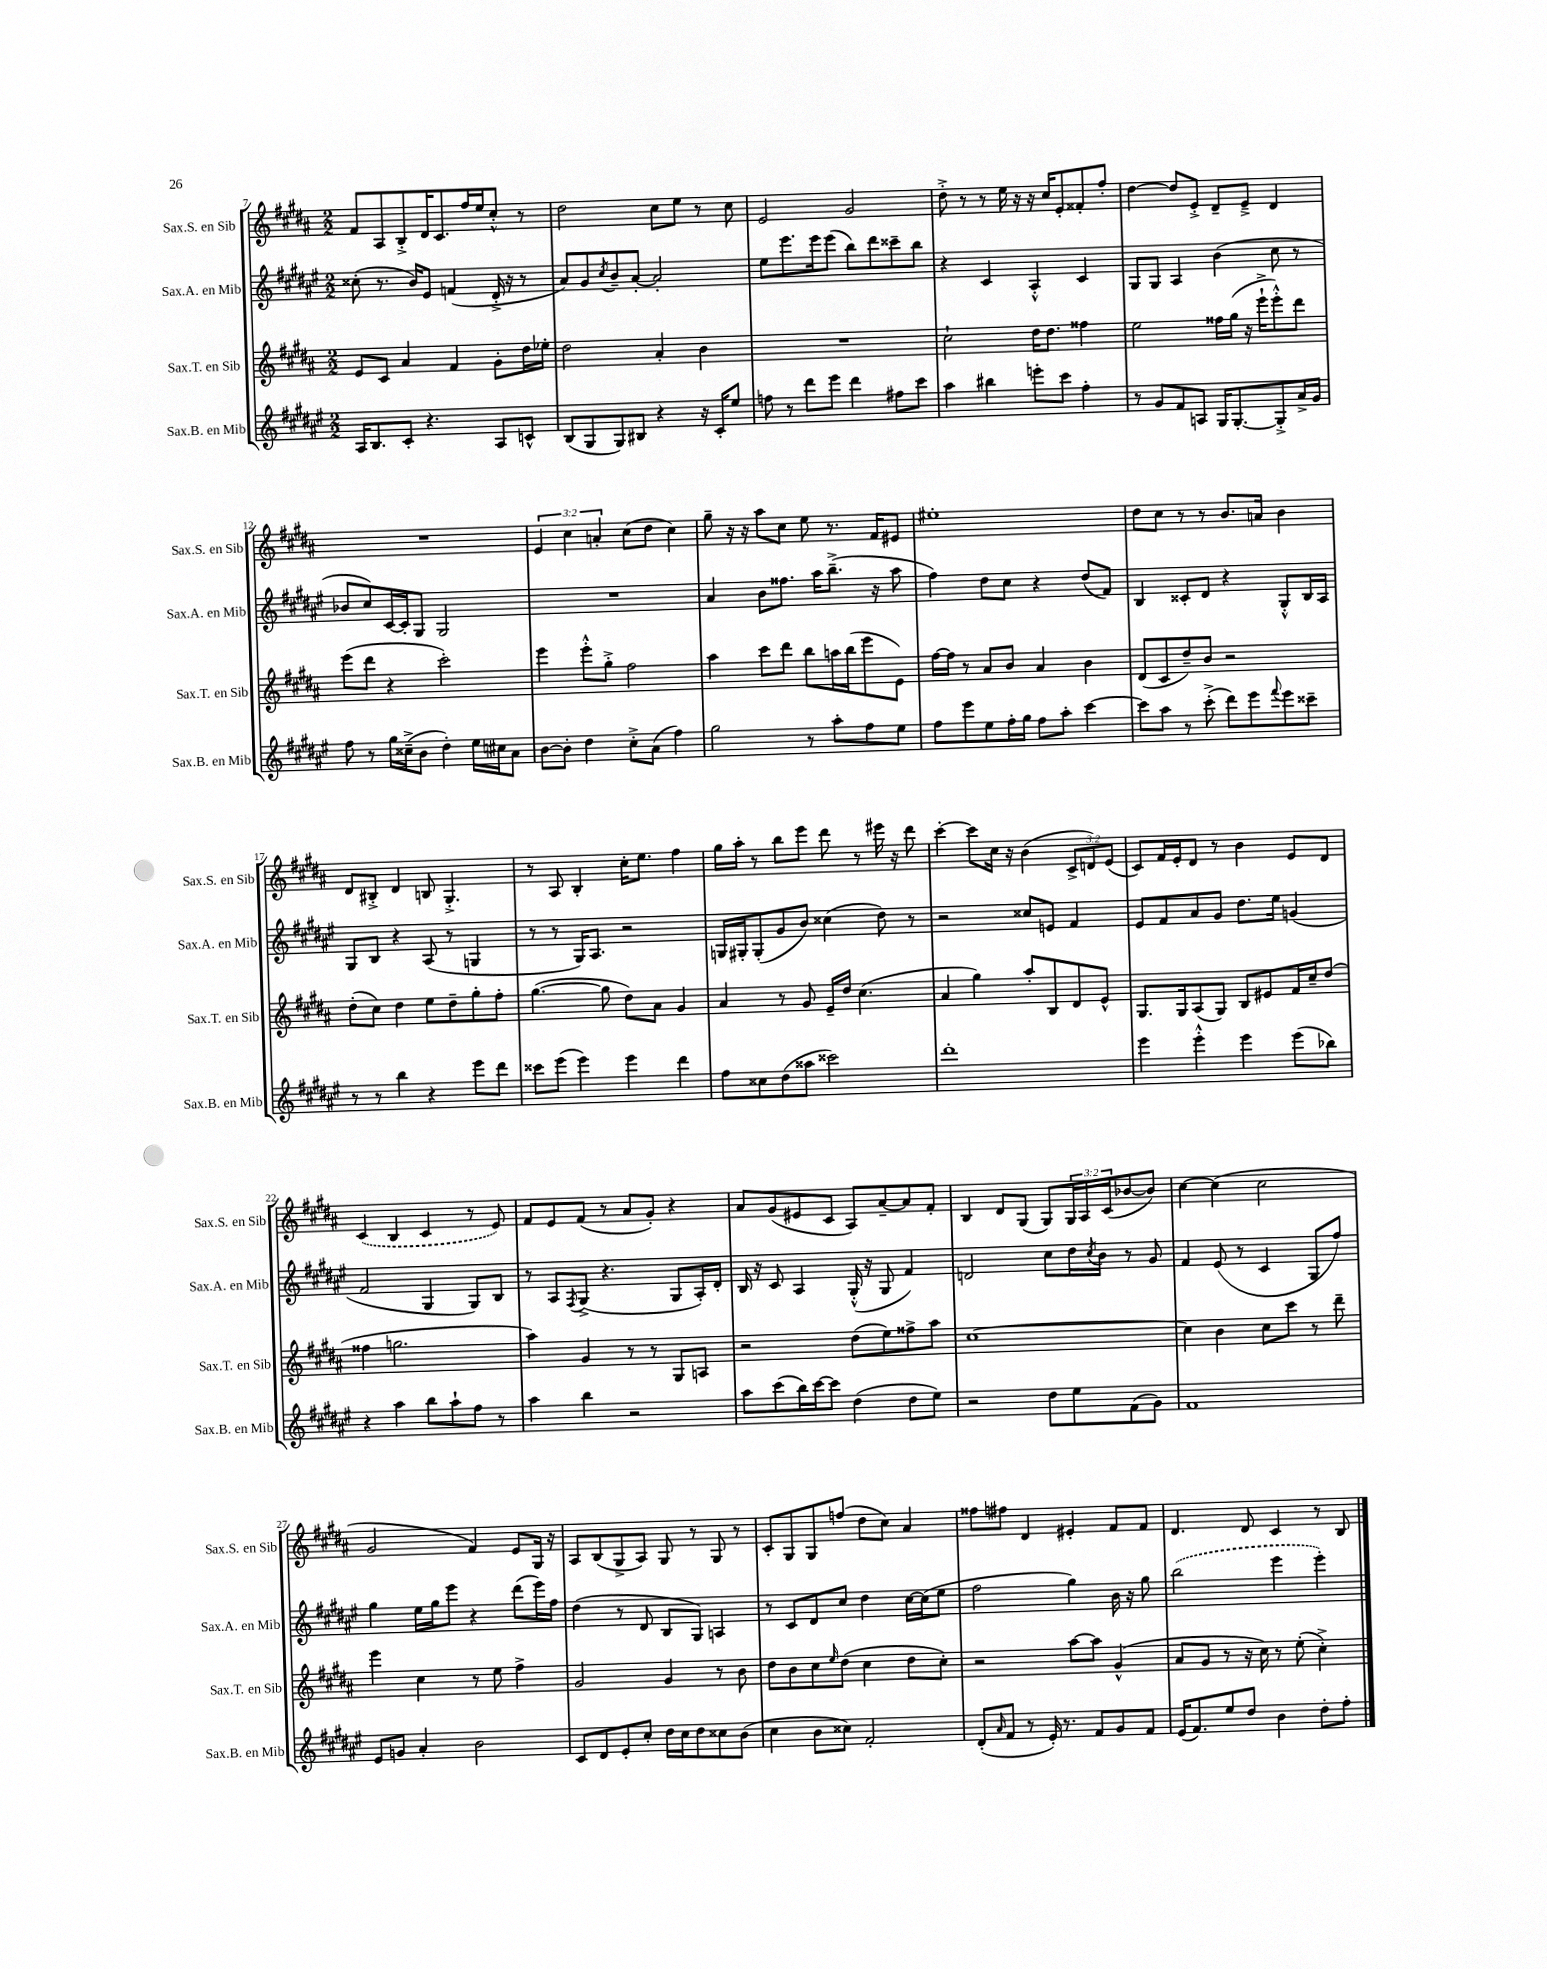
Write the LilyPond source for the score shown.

<<
\new StaffGroup <<
\new Staff = "s0" \with { instrumentName = "Sax.S. en Sib" shortInstrumentName = "Sax.S. en Sib" } {
    \clef treble \key b \major \numericTimeSignature \time 2/2 \override Staff.TupletNumber.text = #tuplet-number::calc-fraction-text
    fis'8 ais8 b8-.-> dis'16 cis'8. fis''16 e''16 cis''8-.-^ r8 |
    dis''2 cis''8 e''8 r8 cis''8 |
    e'2 gis'2 |
    dis''8-.-> r8 r8 e''16 r16 r16 cis''16 e'8-. fisis'8-. fis''8-. |
    dis''4~ dis''8 e'8-.-> dis'8-- e'8---> dis'4 |
    R1 |
    \tuplet 3/2 { e'4 cis''4 a'4-. } cis''8( dis''8 cis''4) |
    gis''8-- r16 r16 ais''8 cis''8 e''8 r8. fis'16 eis'8 |
    eis''1-. |
    dis''8 cis''8 r8 r8 b'8. a'16 b'4 |
    dis'8 bis8-.-> dis'4 b8 gis4.-.-> |
    r8 ais8 b4-. cis''16-. e''8. fis''4 |
    gis''16 ais''16-. r8 b''8 e'''8 dis'''8 r8 eis'''16 r16 dis'''8 |
    cis'''4~-. cis'''8 cis''16 r16 b'4( \tuplet 3/2 { cis'8-> d'8) e'8( } |
    cis'8) fis'16 e'16-. dis'8 r8 b'4 e'8 dis'8 |
    \once \slurDashed cis'4( b4 cis'4 r8 e'8) |
    fis'8 e'8 fis'8( r8 ais'8 gis'8-.) r4 |
    ais'8 gis'8( eis'8 cis'8 ais8) ais'8~-- ais'8 fis'8-. |
    b4 dis'8 gis8( gis8) \tuplet 3/2 { gis16 ais16 cis'16( } bes'8~ bes'8) |
    cis''4~ cis''4( cis''2 |
    gis'2 fis'4) e'8 gis16 r16 |
    ais8 b8( gis8-> ais8) gis8 r8 gis8 r8 |
    cis'8-. gis8 gis8 f''8( dis''8 cis''8) ais'4 |
    fisis''8 fis''8 dis'4 eis'4-. fis'8 fis'8 |
    dis'4. dis'8 cis'4 r8 b8 \bar "|." |
}
\new Staff = "s1" \with { instrumentName = "Sax.A. en Mib" shortInstrumentName = "Sax.A. en Mib" } {
    \clef treble \key fis \major \numericTimeSignature \time 2/2
    cisis''8-.( r8. b'16) eis'8 f'4( dis'16-.-> r16 r8 |
    ais'8) gis'8 \acciaccatura { cis''8 } b'8-- ais'8~-. ais'2-. |
    eis''8 eis'''8. eis'''16 eis'''8( b''8) dis'''8 cisis'''8-- b''8 |
    r4 cis'4 ais4-.-^ cis'4 |
    gis8 gis8 ais4 b'4( cis''8 r8 |
    bes'8 cis''8) cis'16~ cis'16-. gis8 gis2 |
    R1 |
    ais'4 b'8 fisis''8. ais''16 b''8.--->( r16 ais''8 |
    fis''4) dis''8 cis''8 r4 dis''8( fis'8) |
    b4 cisis'8-. dis'8 r4 gis8-.-^ b16 ais16 |
    gis8 b8 r4 ais8( r8 g4 |
    r8 r8 gis16) ais8. r2 |
    g16 gis16-. gis8-.( gis'8 b'8) cisis''4( dis''8) r8 |
    r2 cisis''8 e'8 fis'4 |
    eis'8 fis'8 ais'8 gis'8 dis''8. eis''16 g'4( |
    fis'2 gis4 gis8) b8 |
    r8 ais8 \acciaccatura { fis8 } gis8->( r4. gis8 ais16-.) dis'16-. |
    b16 r16 cis'8 ais4 gis16-.-^( r16 gis8 fis'4) |
    d'2 cis''8 dis''16 \acciaccatura { cis''8 } b'16 r8 gis'8 |
    fis'4 eis'8( r8 cis'4 gis8 fis''8) |
    gis''4 eis''16 gis''16 eis'''8 r4 dis'''8( eis'''16) fis''16 |
    dis''4( r8 dis'8 b8 gis8) a4 |
    r8 cis'8 dis'8 cis''8 dis''4 cis''16~ cis''16( eis''8 |
    fis''2 gis''4) b'16 r16 gis''8 |
    \once \slurDashed b''2( eis'''4 eis'''4-.) \bar "|." |
}
\new Staff = "s2" \with { instrumentName = "Sax.T. en Sib" shortInstrumentName = "Sax.T. en Sib" } {
    \clef treble \key b \major \numericTimeSignature \time 2/2
    e'8 cis'8 ais'4 fis'4 gis'8-. dis''16 ees''16-. |
    dis''2 ais'4-. b'4 |
    R1 |
    cis''2-! dis''16 dis''8. fisis''4 |
    e''2 fisis''16 gis''16( r16 e'''16-!-> e'''8-.-^) dis'''8 |
    e'''8( dis'''8 r4 cis'''2-.) |
    e'''4 e'''8-.-^ gis''8-.-> fis''2 |
    ais''4 cis'''8 dis'''8 b''8 a''16 b''16( e'''8 e'8) |
    fis''16~ fis''16 r8 ais'8 b'8 ais'4 b'4 |
    dis'8( cis'8 dis''8--) b'8 r2 |
    dis''8-.( cis''8) dis''4 e''8 dis''8-- gis''8-. fis''8-. |
    gis''4.~( gis''8 dis''8) ais'8 gis'4 |
    ais'4 r8 gis'8 e'16-- dis''16 cis''4.( |
    ais'4 gis''4) ais''8-. b8 dis'8 e'8-^ |
    gis8. gis16 ais8( gis8) b8 eis'8 fis'16 cis''16-- dis''8( |
    fisis''4 g''2. |
    ais''4) gis'4 r8 r8 gis8 a8 |
    r2 dis''8( e''8) fisis''8-> ais''8 |
    cis''1~ |
    cis''4 b'4 cis''8 cis'''8 r8 dis'''8-- |
    e'''4 cis''4 r8 e''8 fis''4-> |
    gis'2 gis'4 r8 b'8 |
    dis''8 b'8 cis''8 \grace { e''16 } dis''8( cis''4 dis''8 cis''8-.) |
    r2 ais''8~ ais''8 gis'4-^( |
    ais'8 gis'8 r8 r16 cis''16) r8 e''8-.( cis''4-.->) \bar "|." |
}
\new Staff = "s3" \with { instrumentName = "Sax.B. en Mib" shortInstrumentName = "Sax.B. en Mib" } {
    \clef treble \key fis \major \numericTimeSignature \time 2/2
    ais16 b8. cis'8-. r4. ais8 c'8-^ |
    b8( gis8 gis8) bis8 r4 r16 cis'16-. eis''8 |
    f''8 r8 dis'''8 eis'''8 dis'''4 fis''8 cis'''8 |
    ais''4 bis''4 e'''8-. cis'''8 fis''4-. |
    r8 gis'8 fis'8 a8 gis16 gis8.~-. gis8-.-> ais'16-> gis'16 |
    fis''8 r8 gis''16 cisis''16--->( b'8 dis''4-.) eis''16 cis''16 ais'8 |
    b'8~ b'8-. dis''4 cis''8-.-> ais'8( fis''4) |
    gis''2 r8 ais''8-. fis''8 eis''8 |
    fis''8 eis'''8 eis''8 fis''16-. gis''16 fis''8 ais''8-. cis'''4~ |
    cis'''8 ais''8 r8 cis'''8-.->( dis'''8) eis'''8 \appoggiatura { fis'''8 } eis'''8 cisis'''8-- |
    r8 r8 b''4 r4 eis'''8 dis'''8 |
    cisis'''8 eis'''8( eis'''4) eis'''4 dis'''4 |
    fis''8 cisis''8 dis''8( aisis''8 cisis'''2) |
    dis'''1-. |
    eis'''4 eis'''4-.-^ eis'''4 eis'''8( bes''8) |
    r4 ais''4 b''8 ais''8-! fis''8 r8 |
    ais''4 b''4 r2 |
    ais''8 cis'''8( b''16) cis'''16~ cis'''8 dis''4( dis''8 eis''8) |
    r2 dis''8 eis''8 fis'8( gis'8) |
    fis'1 |
    eis'8 g'8 ais'4-. b'2 |
    cis'8 dis'8 eis'8-. cis''8-. dis''16 cis''16 dis''8 cisis''8 b'8( |
    cis''4 b'8 cisis''8) fis'2-. |
    dis'8-.( \grace { ais'16 } fis'8 r8 eis'16-.) r8. fis'8 gis'8 fis'8 |
    eis'16( fis'8.) eis''8 dis''8 b'4 dis''8-. fis''8-. \bar "|." |
}
>>
>>
\layout { \context { \Score currentBarNumber = #7 } }
